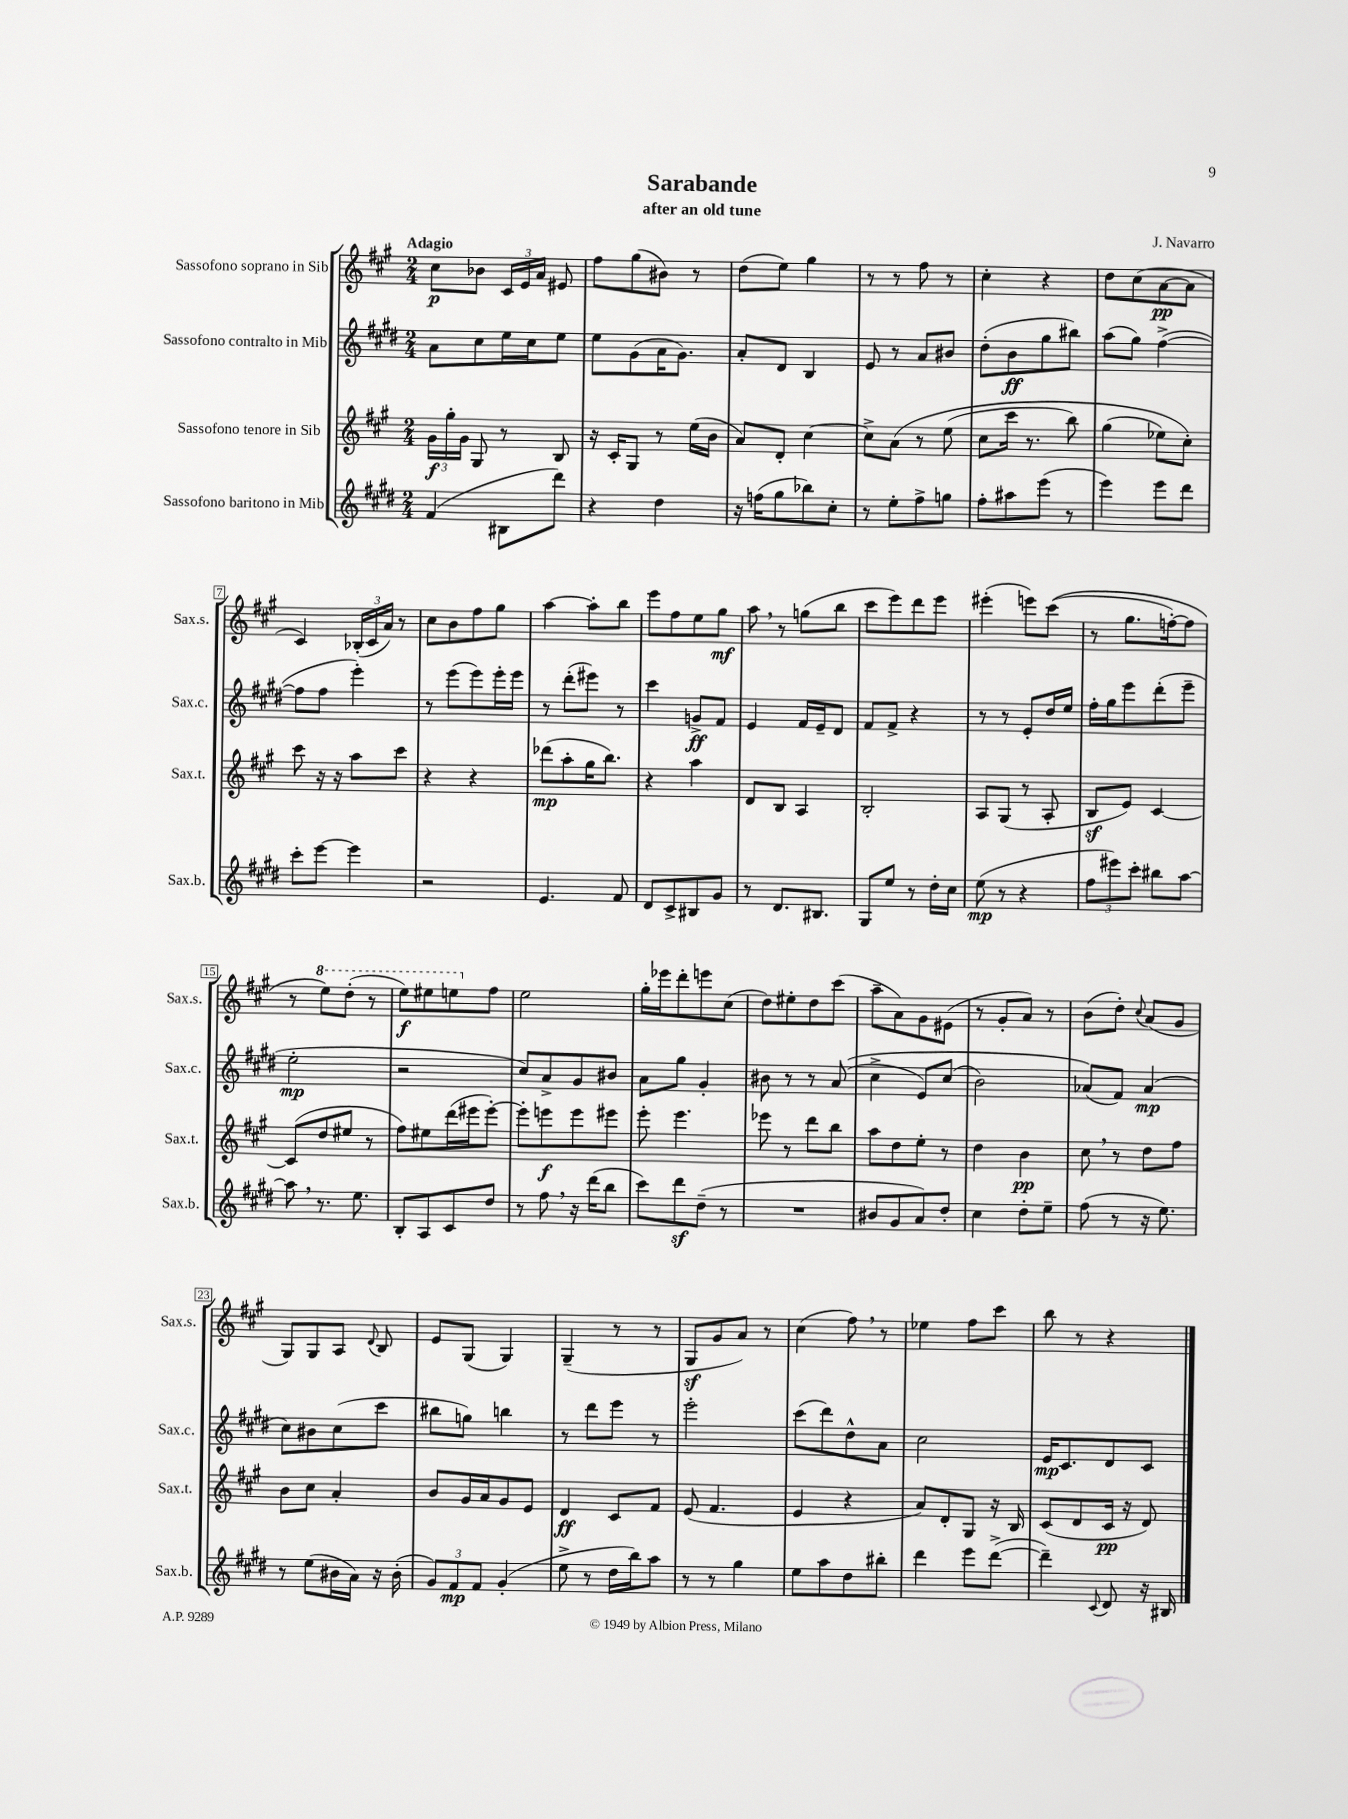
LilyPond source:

\header { title = "Sarabande" composer = "J. Navarro" subtitle = "after an old tune" }
<<
\new StaffGroup <<
\new Staff = "s0" \with { instrumentName = "Sassofono soprano in Sib" shortInstrumentName = "Sax.s." } {
    \clef treble \key a \major \numericTimeSignature \time 2/4 \tempo "Adagio"
    \autoBeamOff cis''8[\p bes'8] \tuplet 3/2 { cis'16[ e'16 a'16] } eis'8 |
    fis''8[ gis''8( bis'8]) r8 |
    d''8[( e''8]) gis''4 |
    r8 r8 fis''8 r8 |
    cis''4-. r4 |
    d''8[ cis''8( a'8~\pp a'8] |
    cis'4) \tuplet 3/2 { bes16[-.( cis'16 a'16]) } r8 |
    cis''8[ b'8 fis''8 gis''8] |
    a''4~ a''8[-. b''8] |
    e'''8[ fis''8 e''8 gis''8]\mf |
    a''8 \breathe r8 g''8[( b''8] |
    cis'''8[ e'''8) d'''8 e'''8] |
    eis'''4-.( e'''8[) cis'''8](\( |
    r8 gis''8.[ f''16~-.) f''8] |
    r8 \ottava #1 e'''8[\) d'''8]-.( r8 |
    e'''8[\f) eis'''8 e'''8 \ottava #0 fis''8] |
    e''2 |
    gis''16[-. ees'''16 d'''8-. e'''8 cis''8]( |
    d''8[) eis''8-. d''8 cis'''8]( |
    a''8[-- a'8) gis'8 eis'8]( |
    r8 gis'8[-. a'8]) r8 |
    b'8[( d''8]-.) \appoggiatura { cis''8 } a'8[( gis'8] |
    gis8[) gis8 a8] \appoggiatura { d'8 } b8 |
    e'8[ gis8]( gis4) |
    gis4--( r8 r8 |
    gis8[\sf gis'8 a'8]) r8 |
    cis''4( fis''8) \breathe r8 |
    ees''4 fis''8[ cis'''8] |
    b''8 r8 r4 \bar "|." |
}
\new Staff = "s1" \with { instrumentName = "Sassofono contralto in Mib" shortInstrumentName = "Sax.c." } {
    \clef treble \key e \major \numericTimeSignature \time 2/4
    \autoBeamOff a'8[ cis''8 e''16 cis''16 e''8] |
    e''8[ gis'8( a'16 gis'8.]) |
    a'8[-. dis'8] b4 |
    e'8 r8 a'8[ bis'8] |
    dis''8[-.( b'8\ff gis''8 bis''8]) |
    a''8[( gis''8]) fis''4~->( |
    fis''8[ fis''8] e'''4-.) |
    r8 e'''8[( e'''8) e'''16-. e'''16] |
    r8 dis'''8[-.( eis'''8]) r8 |
    cis'''4 g'8[->\ff fis'8] |
    e'4 fis'16[ e'16-- dis'8] |
    fis'8[ fis'8]-> r4 |
    r8 r8 e'8[-. dis''16 e''16] |
    fis''16[-. gis''16 e'''8 dis'''8-.( e'''8]-- |
    e''2-.\mp |
    r2 |
    cis''8[) a'8-> gis'8 bis'8] |
    a'8[ gis''8] gis'4-. |
    bis'8 r8 r8 a'8(\( |
    cis''4-> e'8[) cis''8]( |
    b'2) |
    aes'8[(\) fis'8]) aes'4\mp( |
    cis''8[) bis'8 cis''8( cis'''8] |
    bis''8[ g''8]) b''4 |
    r8 dis'''8[ e'''8] r8 |
    e'''2-. |
    cis'''8[( dis'''8) dis''8-^ a'8] |
    cis''2 |
    e'16[\mp cis'8. dis'8 cis'8] \bar "|." |
}
\new Staff = "s2" \with { instrumentName = "Sassofono tenore in Sib" shortInstrumentName = "Sax.t." } {
    \clef treble \key a \major \numericTimeSignature \time 2/4
    \autoBeamOff \tuplet 3/2 { gis'16[\f gis''16-. gis'16] } gis8 r8 b8 |
    r16 cis'16[-. gis8] r8 e''16[( b'16] |
    a'8[) d'8]-. cis''4~ |
    cis''8[-> a'8]\( r8 e''8( |
    cis''8[ cis'''16] r8. b''8) |
    gis''4( ees''8[) cis''8]-.\) |
    cis'''8 r16 r16 a''8[ cis'''8] |
    r4 r4 |
    des'''8[\mp( a''8-. gis''16 b''8.]) |
    r4 a''4 |
    d'8[ b8] a4 |
    b2-. |
    a8[ gis8]( r8 a8-. |
    b8[\sf e'8]) cis'4~ |
    cis'8[( d''8 eis''8] r8 |
    fis''8[) eis''8 d'''16( eis'''16 eis'''8]~-.) |
    eis'''8[-. e'''8\f e'''8 eis'''8] |
    e'''8-. e'''4. |
    ees'''8 r8 d'''8[ b''8] |
    a''8[ d''8 e''8]-. r8 |
    d''4 b'4\pp |
    cis''8 \breathe r8 d''8[ fis''8] |
    b'8[ cis''8] a'4-. |
    b'8[ gis'16 a'16 gis'8 e'8] |
    d'4\ff cis'8[ fis'8] |
    e'8( fis'4. |
    e'4 r4 |
    a'8[) d'8-. gis8] r16 b16 |
    cis'8[( d'8 cis'16]\pp r16 d'8) \bar "|." |
}
\new Staff = "s3" \with { instrumentName = "Sassofono baritono in Mib" shortInstrumentName = "Sax.b." } {
    \clef treble \key e \major \numericTimeSignature \time 2/4
    \autoBeamOff fis'4( bis8[ dis'''8]) |
    r4 dis''4 |
    r16 f''16[( gis''8 bes''8) cis''8]-. |
    r8 e''8[-. fis''8-> g''8] |
    fis''8[-. ais''8 e'''8]( r8 |
    e'''4) e'''8[ dis'''8] |
    cis'''8[-. e'''8]~ e'''4 |
    r2 |
    e'4. fis'8 |
    dis'8[ cis'8-> bis8 gis'8] |
    r8 dis'8.[ bis8.] |
    gis8[ e''8] r8 dis''16[-. cis''16] |
    e''8\mp( r8 r4 |
    \tuplet 3/2 { fis''8[ eis'''8) cis'''8]-. } bis''8[ a''8]~ |
    a''8 \breathe r8. e''8. |
    b8[-. a8 cis'8 dis''8] |
    r8 fis''8 \breathe r16 dis'''16[( b''8] |
    cis'''8[) dis'''8\sf dis''8]--( r8 |
    R2 |
    bis'8[ gis'8 a'8) dis''8]-. |
    cis''4 dis''8[-. e''8]-- |
    fis''8( r8 r16 e''8.) |
    r8 e''8[( bis'16 a'16]) r16 bis'16-.( |
    \tuplet 3/2 { gis'8[) fis'8\mp fis'8] } gis'4-.( |
    e''8-> r8 dis''16[ b''16) a''8] |
    r8 r8 gis''4 |
    e''8[ a''8 dis''8 bis''8]-. |
    dis'''4 e'''8[ dis'''8]~->( |
    dis'''4--) \appoggiatura { cis'8 } dis'8 r16 bis16 \bar "|." |
}
>>
>>
\layout { \context { \Score \override BarNumber.stencil = #(make-stencil-boxer 0.1 0.3 ly:text-interface::print) } }
